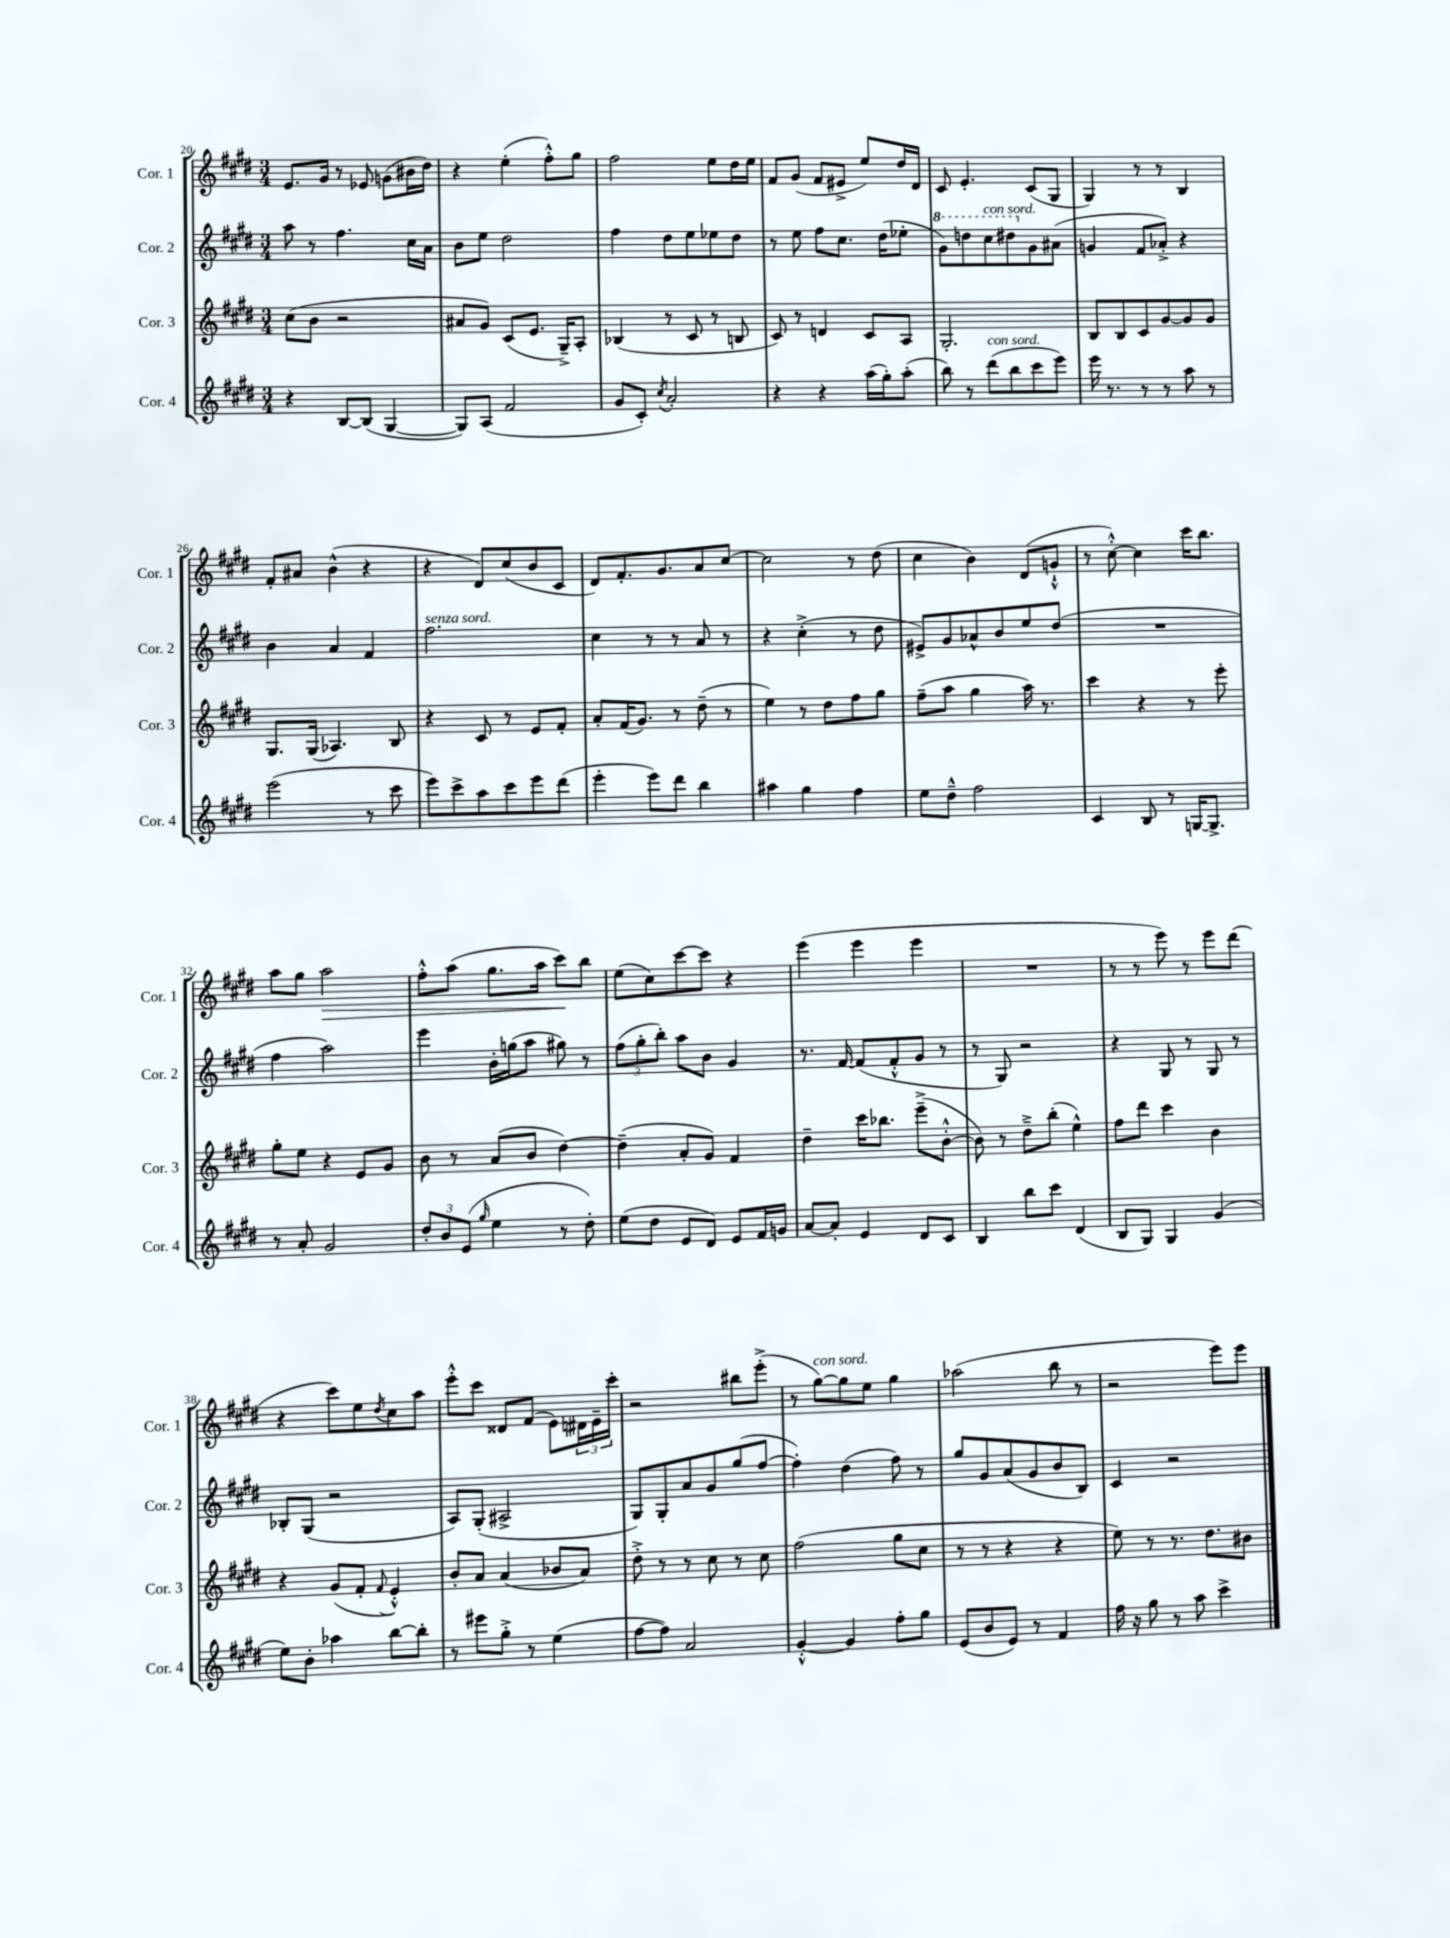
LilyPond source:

<<
\new StaffGroup <<
\new Staff = "s0" \with { instrumentName = "Cor. 1" shortInstrumentName = "Cor. 1" } {
    \clef treble \key e \major \numericTimeSignature \time 3/4
    e'8. gis'16 r8 ees'8 g'8( bis'16 dis''16) |
    r4 e''4-.( fis''8-.-^) gis''8 |
    fis''2 e''8 dis''16 e''16 |
    fis'8 gis'8( fis'8 eis'8-> e''8) dis''16 dis'16 |
    cis'8 e'4.-. cis'8( gis8 |
    gis4) r8 r8 b4 |
    fis'8-. ais'8 b'4-^( r4 |
    r4 dis'8) cis''8( b'8 cis'8 |
    dis'8) fis'8.-. gis'8. a'8 cis''8~ |
    cis''2 r8 dis''8( |
    cis''4 b'4) dis'8( g'8-!-^ |
    r8 cis''8~-.-^) cis''4 cis'''16 b''8. |
    a''8 gis''8 a''2\> |
    fis''8-.-^ a''8( gis''8. a''16 cis'''8\!) b''8 |
    e''8( cis''8) cis'''8~ cis'''8 r4 |
    e'''4( e'''4 e'''4 |
    R2. |
    r8 r8 e'''8) r8 e'''8 dis'''8( |
    r4 cis'''8) e''8 \acciaccatura { dis''8 } cis''8 a''8 |
    e'''8-.-^ cis'''8 disis'8 fis'8( e'8) \tuplet 3/2 { dis'16 e'16-- cis'''16-. } |
    r2 bis''8 e'''8-.->( |
    r8 gis''8~^\markup { \italic "con sord." }) gis''8 e''8 gis''4 |
    aes''2( b''8 r8 |
    r2 e'''8) e'''8 \bar "|." |
}
\new Staff = "s1" \with { instrumentName = "Cor. 2" shortInstrumentName = "Cor. 2" } {
    \clef treble \key e \major \numericTimeSignature \time 3/4
    a''8 r8 fis''4. cis''16 a'16 |
    b'8 e''8 dis''2 |
    fis''4 dis''8 e''8 ees''8 dis''8 |
    r8 e''8 fis''8 cis''8. dis''16( ees''8-. |
    \ottava #1 gis''8) d'''8 cis'''8^\markup { \italic "con sord." } dis'''8 \ottava #0 gis'8 ais'8( |
    g'4 fis'8 aes'8-.->) r4 |
    b'4 a'4 fis'4 |
    fis''2.^\markup { \italic "senza sord." } |
    cis''4 r8 r8 a'8 r8 |
    r4 cis''4-.->( r8 dis''8 |
    eis'8->) gis'8 aes'8-^ b'8 e''8 dis''8( |
    R2. |
    fis''4 a''2) |
    e'''4 b'16-. g''16( a''8 gis''8) r8 |
    \tuplet 3/2 { fis''8( gis''8-. b''8-.) } a''8 b'8 gis'4 |
    r8. fis'16~ fis'8( fis'8-.-^ gis'8 r8 |
    r8 gis8) r2 |
    r4 gis8 r8 gis8 r8 |
    bes8-. gis8( r2 |
    a8) gis8-.( ais2-> |
    gis8) gis8-. a'8 gis'8 gis''8( fis''8~ |
    fis''4-.) dis''4( fis''8) r8 |
    gis''8 gis'8 a'8( gis'8 b'8 b8) |
    cis'4 r2 \bar "|." |
}
\new Staff = "s2" \with { instrumentName = "Cor. 3" shortInstrumentName = "Cor. 3" } {
    \clef treble \key e \major \numericTimeSignature \time 3/4
    cis''8( b'8 r2 |
    ais'8 gis'8) cis'8( e'8. gis16--->) a8-. |
    bes4( r8 cis'8 r8 b8 |
    cis'8) r8 d'4 cis'8 a8 |
    gis2.-. |
    b8 b8 cis'8 gis'8~ gis'8 gis'8 |
    gis8. gis16( aes4.) b8 |
    r4 cis'8 r8 e'8 fis'8-. |
    a'8-. fis'16( gis'8.) r8 dis''8--( r8 |
    e''4) r8 dis''8 fis''8 gis''8 |
    fis''8--( a''8 gis''4 a''16) r8. |
    cis'''4 r4 r8 e'''8-. |
    gis''8-. e''8 r4 e'8 gis'8 |
    b'8 r8 a'8( b'8 dis''4~) |
    dis''4--( a'8-. gis'8) fis'4 |
    dis''4-- cis'''16 bes''8. e'''8--->( b'8~-.-^ |
    b'8) r8 dis''8---> b''8-.( e''4-^) |
    fis''8 dis'''8 cis'''4 b'4 |
    r4 gis'8( fis'8-. \appoggiatura { fis'8 } e'4-.-^) |
    b'8-. a'8 a'4( bes'8 a'8) |
    dis''8-.-> r8 r8 cis''8 r8 cis''8 |
    fis''2( gis''8 cis''8 |
    r8 r8 r4 r4 |
    e''8) r8 r8. dis''8. bis'8 \bar "|." |
}
\new Staff = "s3" \with { instrumentName = "Cor. 4" shortInstrumentName = "Cor. 4" } {
    \clef treble \key e \major \numericTimeSignature \time 3/4
    r4 b8~ b8( gis4~ |
    gis8) a8( fis'2 |
    gis'8 cis'8-.) \acciaccatura { cis''8 } a'2-. |
    r4 r4 a''16( gis''16-.) a''8-.( |
    b''8) r8 dis'''8^\markup { \italic "con sord." }( b''8 cis'''8 e'''8) |
    e'''16 r8. r8 r8 a''8 r8 |
    e'''2( r8 cis'''8 |
    e'''8) cis'''8-> a''8 cis'''8 e'''8 dis'''8( |
    e'''4-. e'''8) dis'''8 b''4 |
    ais''4 gis''4 fis''4 |
    e''8 dis''8---^ fis''2 |
    cis'4 b8 r8 g16~ g8.-> |
    r8 a'8-. gis'2 |
    \tuplet 3/2 { dis''8-. b'8 e'8( } \grace { gis''16 } e''4 r8 dis''8-.) |
    e''8( dis''8 e'8 dis'8) e'8 fis'16 g'16 |
    a'8~ a'8-. e'4 dis'8 cis'8 |
    b4 b''8 cis'''8 dis'4( |
    b8 gis8) gis4 gis'4( |
    e''8) b'8-. aes''4 b''8~ b''8-. |
    r8 eis'''8 gis''8-.-> r8 e''4( |
    fis''8~ fis''8) a'2 |
    gis'4~-.-^ gis'4 fis''8-. gis''8 |
    e'8( b'8 e'8) r8 fis'4 |
    fis''16 r16 gis''8 r8 a''8 cis'''4-> \bar "|." |
}
>>
>>
\layout { \context { \Score currentBarNumber = #20 } }
